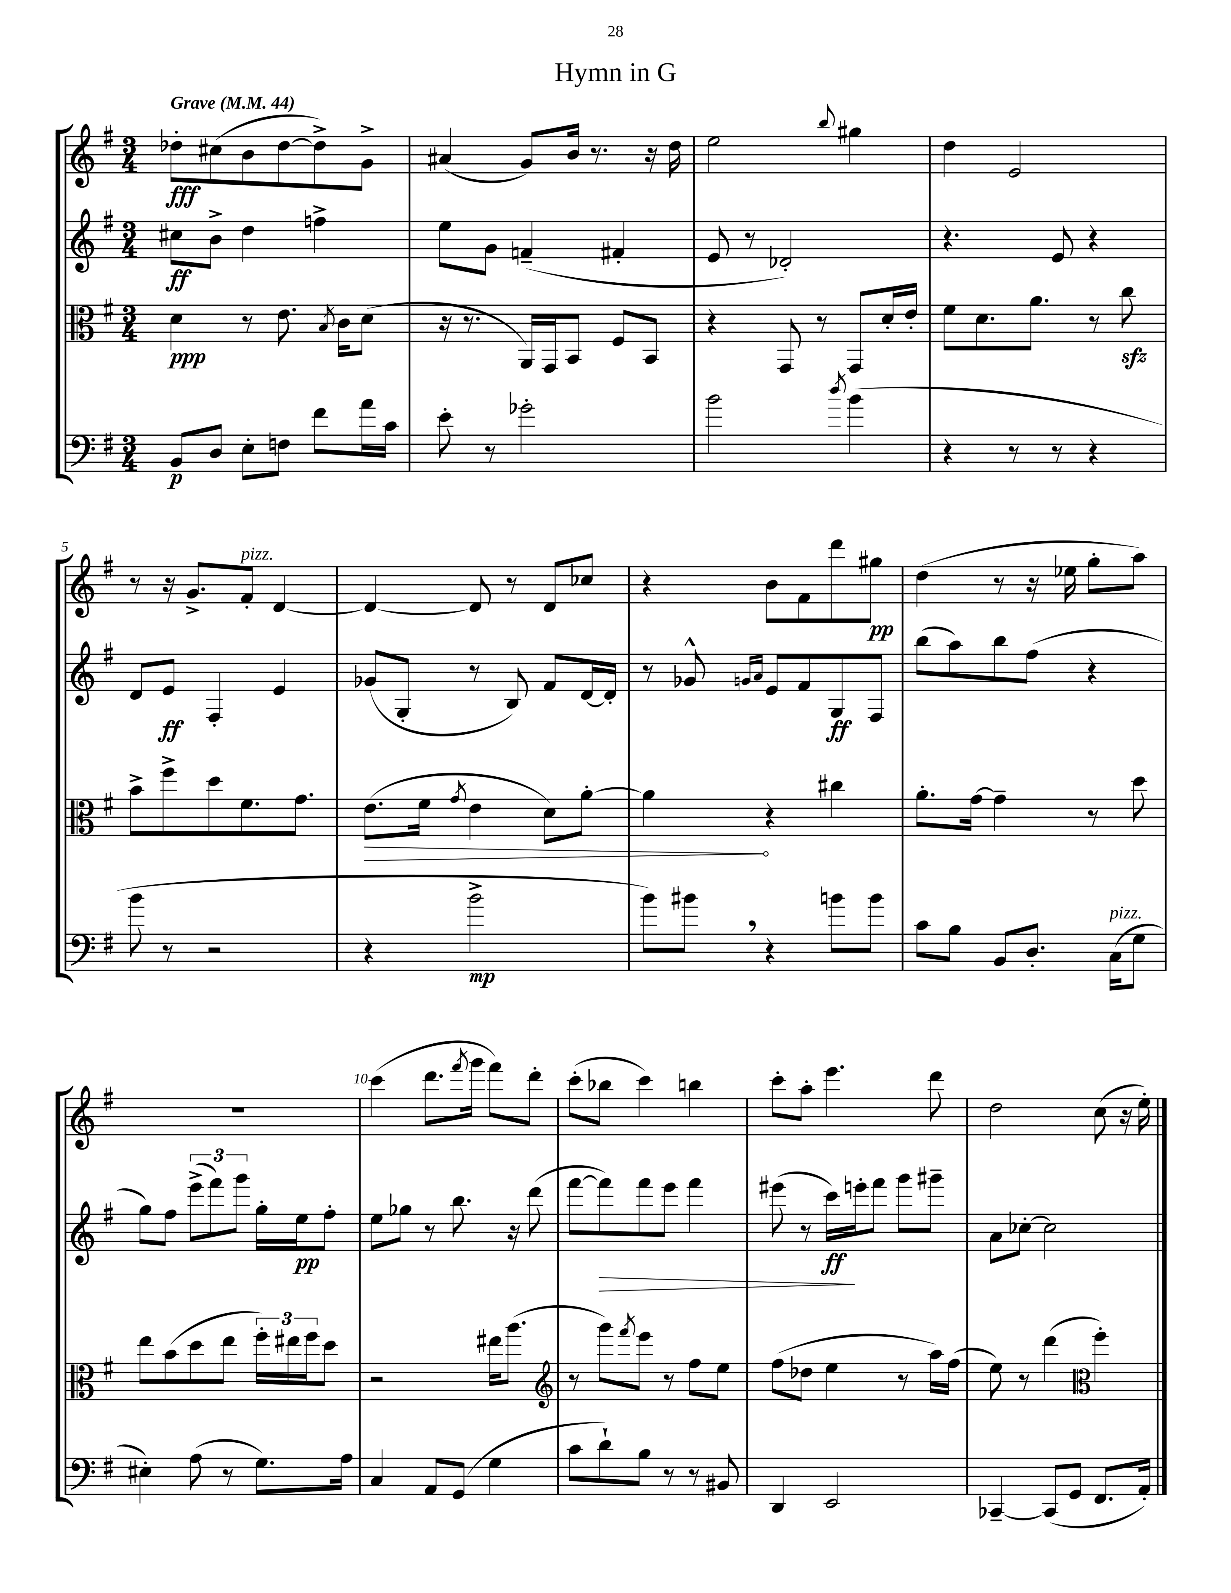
\header { title = "Hymn in G" }
<<
\new StaffGroup <<
\new Staff = "s0" {
    \clef treble \key g \major \numericTimeSignature \time 3/4 \tempo "Grave" 4 = 44
    des''8-.\fff cis''8( b'8 des''8~ des''8->) g'8-> |
    ais'4( g'8) b'16 r8. r16 d''16 |
    e''2 \appoggiatura { b''8 } gis''4 |
    d''4 e'2 |
    r8 r16 g'8.-> fis'8-.^\markup { \italic "pizz." } d'4~ |
    d'4~ d'8 r8 d'8 ces''8 |
    r4 b'8 fis'8 d'''8 gis''8\pp |
    d''4( r8 r16 ees''16 g''8-. a''8) |
    R2. |
    c'''4( d'''8. \acciaccatura { fis'''8 } g'''16 fis'''8) d'''8-. |
    c'''8-.( bes''8 c'''4) b''4 |
    c'''8-. a''8-. e'''4. d'''8 |
    d''2 c''8( r16 e''16-.) \bar "|." |
}
\new Staff = "s1" {
    \clef treble \key g \major \numericTimeSignature \time 3/4
    cis''8\ff b'8-> d''4 f''4-> |
    e''8 g'8 f'4--( fis'4-. |
    e'8 r8 des'2-.) |
    r4. e'8 r4 |
    d'8 e'8\ff fis4-. e'4 |
    ges'8( g8-. r8 b8) fis'8 d'16~ d'16-. |
    r8 ges'8-^ \grace { g'16 a'16 } e'8 fis'8 g8\ff fis8 |
    b''8( a''8) b''8 fis''8( r4 |
    g''8) fis''8 \tuplet 3/2 { e'''8->( fis'''8) g'''8 } g''16-. e''16\pp fis''8-. |
    e''8 ges''8 r8 b''8. r16 d'''8( |
    fis'''8~ fis'''8\>) fis'''8 e'''8 fis'''4 |
    eis'''8( r8 c'''16\ff\!) e'''16-. fis'''8 g'''8 gis'''8-- |
    a'8 ces''8~-. ces''2 \bar "|." |
}
\new Staff = "s2" {
    \clef alto \key g \major \numericTimeSignature \time 3/4
    d'4\ppp r8 e'8. \acciaccatura { b8 } c'16 d'8( |
    r16 r8. a,16) g,16 b,8 fis8 b,8 |
    r4 g,8 r8 g,8 d'16-. e'16-. |
    fis'8 d'8. a'8. r8 c''8\sfz |
    b'8-> fis''8-> d''8 fis'8. g'8. |
    \once \override Hairpin.circled-tip = ##t e'8.\>( fis'16 \acciaccatura { g'8 } e'4 d'8) a'8~-. |
    a'4\! r4 cis''4 |
    a'8.-. g'16~ g'4-- r8 d''8 |
    e''8 b'8( d''8 e''8 \tuplet 3/2 { fis''16-.) eis''16 fis''16 } d''8 |
    r2 eis''16 a''8.( |
    \clef treble r8 g'''8) \acciaccatura { fis'''8 } e'''8 r8 fis''8 e''8 |
    fis''8( des''8 e''4 r8 a''16) fis''16( |
    e''8) r8 d'''4( \clef alto fis''4-.) \bar "|." |
}
\new Staff = "s3" {
    \clef bass \key g \major \numericTimeSignature \time 3/4
    b,8\p d8 e8-. f8 fis'8 a'16 c'16 |
    e'8-. r8 ges'2-. |
    b'2 \acciaccatura { d''8 } b'4( |
    r4 r8 r8 r4 |
    b'8 r8 r2 |
    r4 b'2->\mp |
    b'8) bis'8 \breathe r4 b'8 b'8 |
    c'8 b8 b,8 d8.-. c16^\markup { \italic "pizz." }( g8 |
    eis4-.) a8( r8 g8.) a16 |
    c4 a,8 g,8( g4 |
    c'8 d'8-!) b8 r8 r8 bis,8 |
    d,4 e,2 |
    ces,4~-- ces,8( g,8 fis,8. a,16-.) \bar "|." |
}
>>
>>
\layout { \context { \Score \override BarNumber.break-visibility = ##(#f #t #t) barNumberVisibility = #(every-nth-bar-number-visible 5) } }
